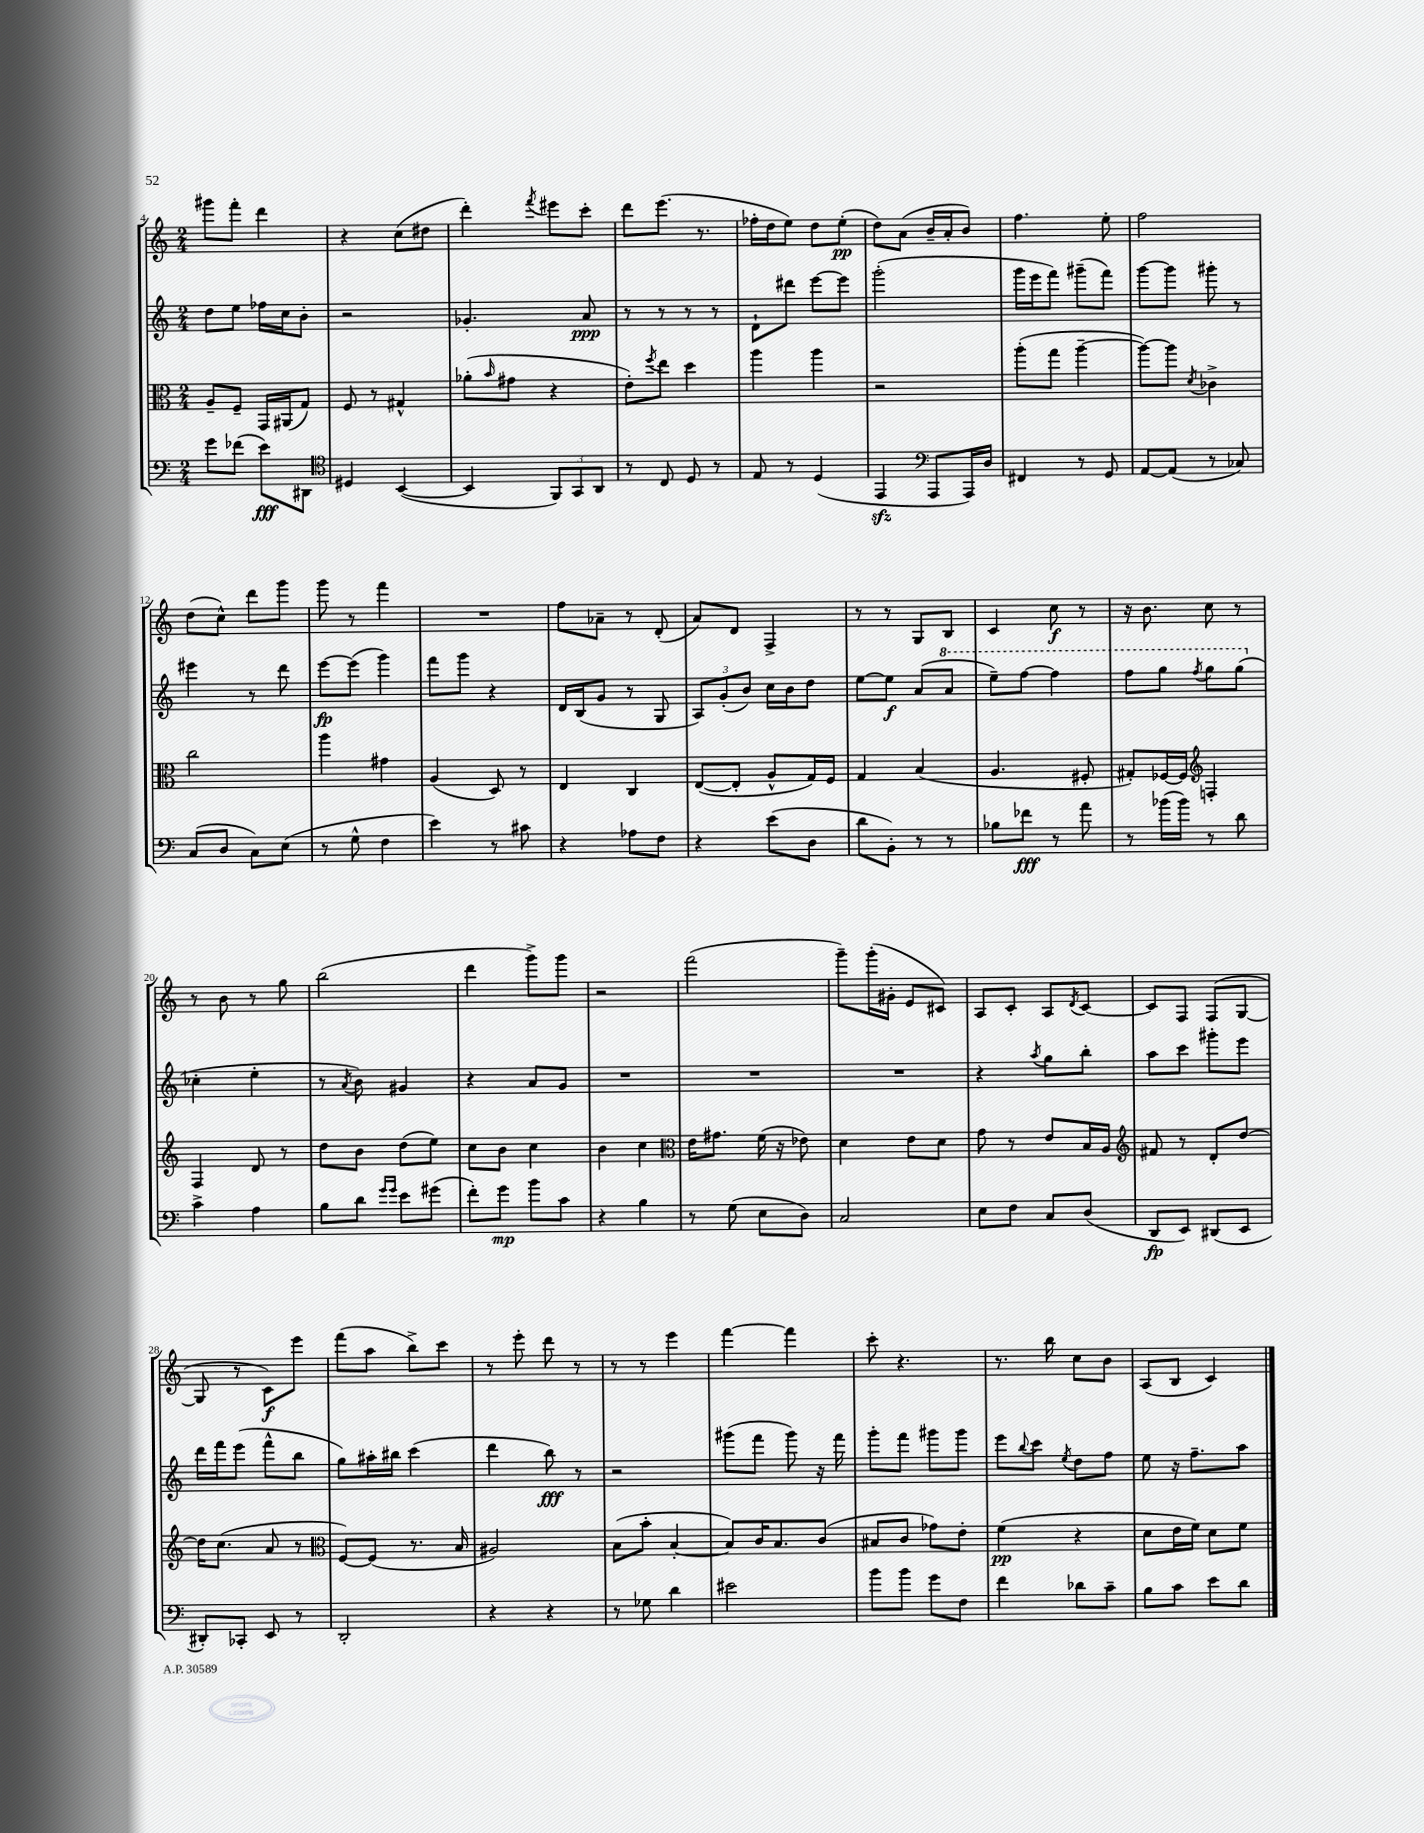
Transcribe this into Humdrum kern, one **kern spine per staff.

**kern	**kern	**kern	**kern
*staff4	*staff3	*staff2	*staff1
*clefF4	*clefC3	*clefG2	*clefG2
*k[]	*k[]	*k[]	*k[]
*M2/4	*M2/4	*M2/4	*M2/4
8g	8A~	8dd	8ggg#
(8f-	8F~	8ee	8fff'
8e)	16GG	16ff-	4ddd
.	(16AA#	16cc	.
8DD#	8G)	8b'	.
=	=	=	=
*clefC4	*	*	*
4D#	8F	2r	4r
.	8r	.	.
([4BB	4G#^^	.	(8cc
.	.	.	8dd#
=	=	=	=
4BB]	(8a-'	4.g-'	4ddd')
.	16qqb	.	.
.	8g#	.	.
.	.	.	8qfff
12FF)	4r	.	8eee#
12GG	.	.	.
.	.	8a	8ccc'
12AA	.	.	.
=	=	=	=
8r	8e')	8r	8ddd
.	8qff	.	.
8C	8ee	8r	(8.eee
8D	4dd	8r	.
.	.	.	8.r
8r	.	8r	.
=	=	=	=
8E	4aa	8d`	16ff-'
.	.	.	16dd
8r	.	8ddd#	8ee)
(4D	4aa	[8eee	8dd
.	.	8eee]	(8ee'
=	=	=	=
4EE	2r	(2ggg'	8dd)
.	.	.	(8a
*clefF4	*	*	*
8AAA	.	.	16b~
.	.	.	16a'
16AAA)	.	.	8b)
16D	.	.	.
=	=	=	=
4FF#	(8aa'	16ggg	4.ff
.	.	16eee	.
.	8gg	8fff)	.
8r	[4aa~	(8ggg#~	.
8GG	.	8fff)	8ee'
=	=	=	=
[8AA	8aa_)	[8ggg	2ff
(8AA]	8aa]	8ggg]	.
.	8qd	.	.
8r	4c-^	8ggg#'	.
8C-)	.	8r	.
=	=	=	=
(8C	2cc	4eee#	(8dd
8D	.	.	8cc^^)
8C)	.	8r	8ddd
(8E	.	8ddd	8ggg
=	=	=	=
8r	4aa	[8eee	8ggg
8G^^	.	(8eee]	8r
4F	4g#	4ggg)	4fff
=	=	=	=
4e)	(4A	8fff	2r
.	.	8ggg	.
8r	8D)	4r	.
8c#	8r	.	.
=	=	=	=
4r	4E	16d	8ff
.	.	(16B	.
.	.	8g	8a-~
8A-	4C	8r	8r
8F	.	8G	(8d'
=	=	=	=
4r	([8E	12A)	8a)
.	.	(12g'	.
.	8E']	.	8d
.	.	12b)	.
(8e	8A^^	16cc	4F^
.	.	16b	.
8D	16G)	8dd	.
.	16F	.	.
=	=	=	=
8d	4G	[8ee	8r
8BB')	.	8ee]	8r
8r	(4B	(8a	8G
8r	.	8aa	8B
=	=	=	=
8B-	4.A	8eee~)	4c
8f-	.	[8fff	.
8r	.	4fff]	8cc
8a	8F#'	.	8r
=	=	=	=
8r	8G#')	8fff	16r
.	.	.	8.b
(16b-	[16F-	8ggg	.
16b-)	16F-]	.	.
*	*clefG2	*	*
.	.	8qfff	.
8r	4F'	8ggg	8cc
8d	.	(8ggg	8r
=	=	=	=
4c^	4F	4cc-'	8r
.	.	.	8b
4A	8d	4ee'	8r
.	8r	.	8gg
=	=	=	=
8B	8dd	8r	(2bb
.	.	8qa	.
8d	8b	8b)	.
16qqg	.	.	.
16qqg	.	.	.
8e	(8dd	4g#	.
(8g#	8ee)	.	.
=	=	=	=
8f')	8cc	4r	4ddd
8g	8b	.	.
8b	4cc	8a	8ggg^)
8c	.	8g	8ggg
=	=	=	=
4r	4b	2r	2r
4B	4cc	.	.
=	=	=	=
*	*clefC3	*	*
8r	16e	2r	(2fff
.	8.g#	.	.
(8G	.	.	.
8E	(16f	.	.
.	16r	.	.
8D)	8e-)	.	.
=	=	=	=
2C	4d	2r	8ggg~)
.	.	.	(16ggg'
.	.	.	16g#'
.	8e	.	8e
.	8d	.	8c#)
=	=	=	=
8E	8g	4r	8A
8F	8r	.	8c'
.	.	8qaa	.
8C	8e	8gg	8A
.	.	.	8qd
(8D	16B	8bb'	[8c
.	16A	.	.
=	=	=	=
*	*clefG2	*	*
8DD	8f#	8aa	8c]
8EE)	8r	8ccc	8F
(8DD#	8d'	8ggg#'	(8F
8EE	[8dd	8eee	[8G
=	=	=	=
8DD#')	16dd]	16ddd	8G]
.	(8.cc	16fff	.
8CC-'	.	(8eee	8r
8EE	8a	8fff^^	8c)
8r	8r	8bb	8eee
=	=	=	=
*	*clefC3	*	*
2DD'	[8F)	8gg)	(8fff
.	(8F]	16aa#'	8aa
.	.	16bb#	.
.	8.r	(4ccc	8bb^)
.	.	.	8ccc
.	16B	.	.
=	=	=	=
4r	2A#)	4ddd	8r
.	.	.	8eee'
4r	.	8bb)	8ddd
.	.	8r	8r
=	=	=	=
8r	(8B	2r	8r
8G-	8b'	.	8r
4d	[4B'	.	4eee
=	=	=	=
2e#	8B])	(8ggg#	[4fff
.	16c	8fff	.
.	8.B	.	.
.	.	8ggg#)	4fff]
.	(8c	16r	.
.	.	16fff	.
=	=	=	=
8b	8B#	8ggg'	8ccc'
8b	8c	8fff	4.r
8g	8g-)	8ggg#	.
8F	8e'	8ggg#	.
=	=	=	=
4f	(4f	8eee	8.r
.	.	8qqbb	.
.	.	8ccc	.
.	.	.	16bb
.	.	8qee	.
8d-	4r	8dd	8cc
8c~	.	8ff	8b
=	=	=	=
8B	8d	8ee	(8A
8c	16e	16r	8B
.	16f)	8.ff~	.
8e	8d	.	4c)
8d	8f	8aa	.
==	==	==	==
*-	*-	*-	*-
